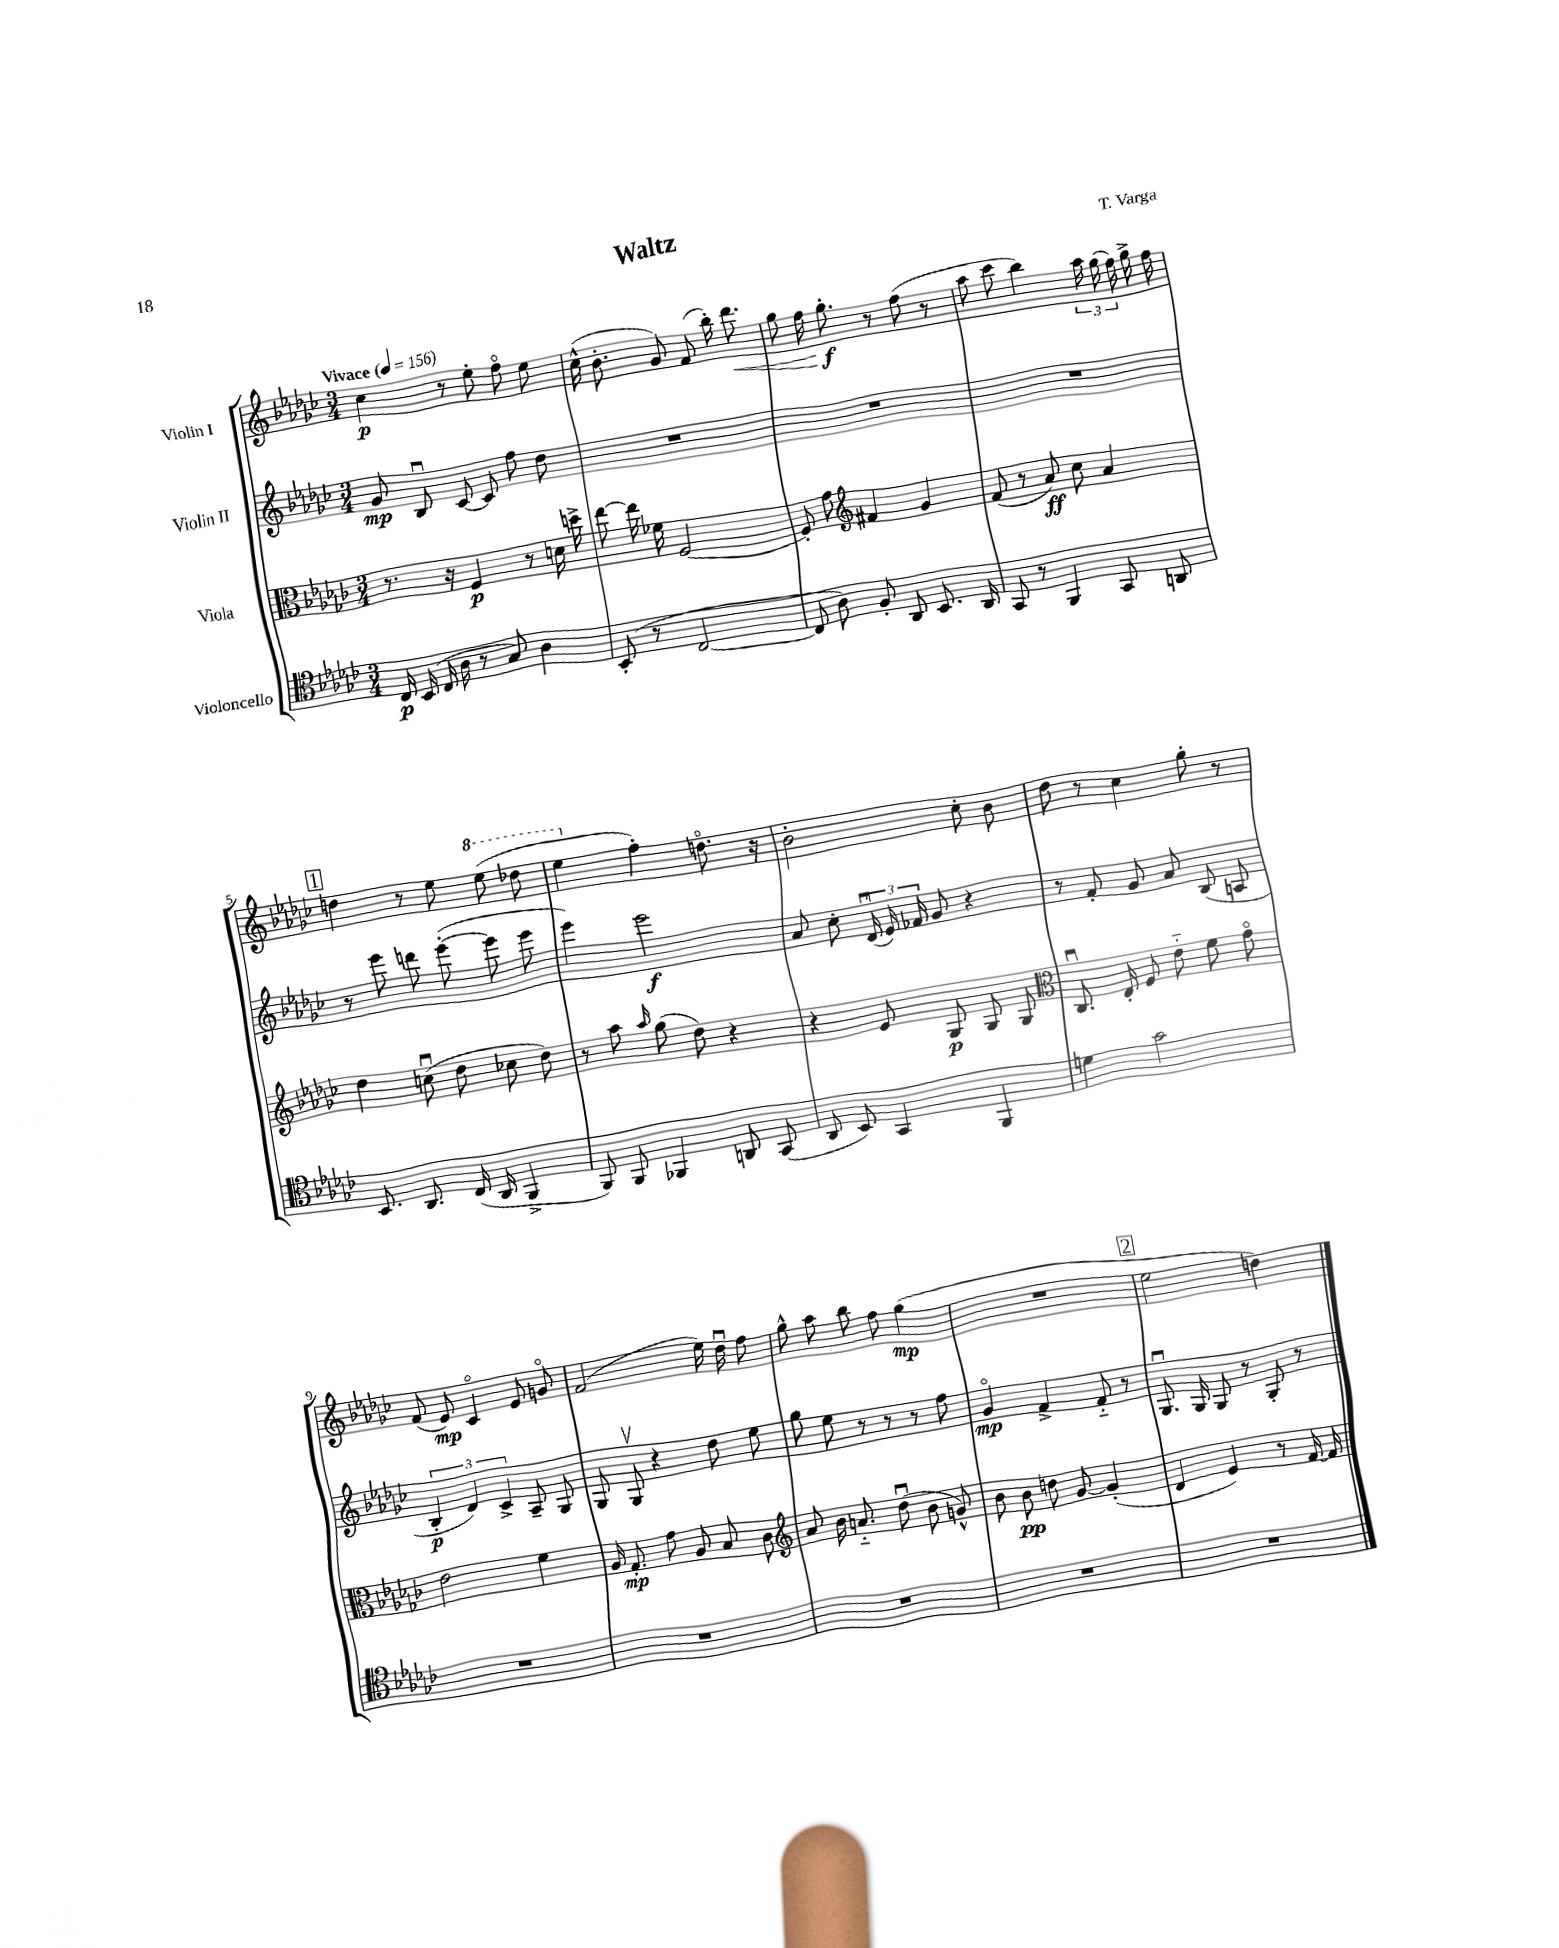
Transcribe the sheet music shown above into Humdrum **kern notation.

**kern	**kern	**kern	**kern
*staff4	*staff3	*staff2	*staff1
*clefC4	*clefC3	*clefG2	*clefG2
*k[b-e-a-d-g-c-]	*k[b-e-a-d-g-c-]	*k[b-e-a-d-g-c-]	*k[b-e-a-d-g-c-]
*M3/4	*M3/4	*M3/4	*M3/4
*MM156	*MM156	*MM156	*MM156
16C-	8.r	8g-	4cc-
(16BB-	.	.	.
16C-	.	8B-u	.
16A-	16r	.	.
8r	4F	[8c-	8r
8G-)	.	8c-]	8ee-'
4A-	8r	8ff	8ffo
.	16d	8dd-	8ee-
.	16dd^	.	.
=	=	=	=
(8BB-'	[8ee-	2.r	(16cc-^^
.	.	.	8.b-'
8r	16ee-]	.	.
.	16f-	.	.
[2C-	[2F	.	8g-)
.	.	.	(8f
.	.	.	16bb-')
.	.	.	8.ddd-
=	=	=	=
8C-]	8F']	2.r	8gg-
8A-)	8g-	.	16ff
.	.	.	8.gg-'
*	*clefG2	*	*
8F'	4f#	.	.
8AA-	.	.	8r
8.BB-	4g-	.	(8ff
.	.	.	8r
16AA-	.	.	.
=	=	=	=
8GG-	(8f	2.r	8aa-
8r	8r	.	8ccc-
4FF	8a-)	.	4bb-)
.	8cc-	.	.
8GG-	4a-	.	24aa-
.	.	.	(24gg-
.	.	.	24ff)
8AA	.	.	16gg-^
.	.	.	16ff
=	=	=	=
8.BB-	4dd-	8r	4dd
.	.	8eee-	.
8.AA-	.	.	.
.	(8ccu	8ddd	8r
(16C-	8dd-	([8eee-'	8ee-
16AA-	.	.	.
4FF^	8cc-	8eee-]	(8eee-
.	8dd-)	8eee-	8ddd-
=	=	=	=
8FF)	8r	4eee-)	4eee-
8FF	8aa-	.	.
.	16qqaa-	.	.
4FF-	(8gg-	2eee-	4ff')
.	8dd-)	.	.
8AA	4r	.	8.ddo
(8GG-	.	.	.
.	.	.	16r
=	=	=	=
8AA-	4r	8a-	2b-'
8BB-)	.	8cc-'	.
4GG-	8e-	(24d-u	.
.	.	24e-)	.
.	.	24f-	.
.	8G-	8g-	.
4FF	8G-	4r	8cc-'
.	8G-	.	8b-
=	=	=	=
*	*clefC3	*	*
4d	8.C-u	8r	8dd-
.	.	8f'	8r
.	16E-'	.	.
2g-	8F	8g-	4cc-
.	8e-'~	8a-	.
.	8f	(8B-	8gg-'
.	8g-o	8A	8r
=	=	=	=
2.r	2e-	6B-'	(8f
.	.	.	8e-)
.	.	6d-)	.
.	.	.	4c-o
.	.	6c-^	.
.	4f	8A-~	8e-
.	.	8G-	8go
=	=	=	=
2.r	16A-	8G-	(2f
.	8.G-'	.	.
.	.	8G-v	.
.	8g-	4r	.
.	8A-	.	.
.	8B-	8dd-	16ee-)
.	.	.	16dd-u
.	8c-	8ee-	8ff
=	=	=	=
*	*clefG2	*	*
2.r	8a-	8gg-	8gg-^^
.	16b-	8ee-	8aa-
.	8.a'~	.	.
.	.	8r	8bb-
.	(8dd-u	8r	8ff
.	8b-	8r	(4gg-
.	8g^^)	8ff	.
=	=	=	=
2.r	8b-	4g-o	2.r
.	8b-	.	.
.	8dd	4f^	.
.	[8g-	.	.
.	(4g-']	8f'~	.
.	.	8r	.
=	=	=	=
2.r	4d-	8.G-u	2ee-
.	.	16G-	.
.	4e-)	8G-	.
.	.	8r	.
.	8r	8G-'	4dd)
.	[16f	8r	.
.	16f]	.	.
==	==	==	==
*-	*-	*-	*-
